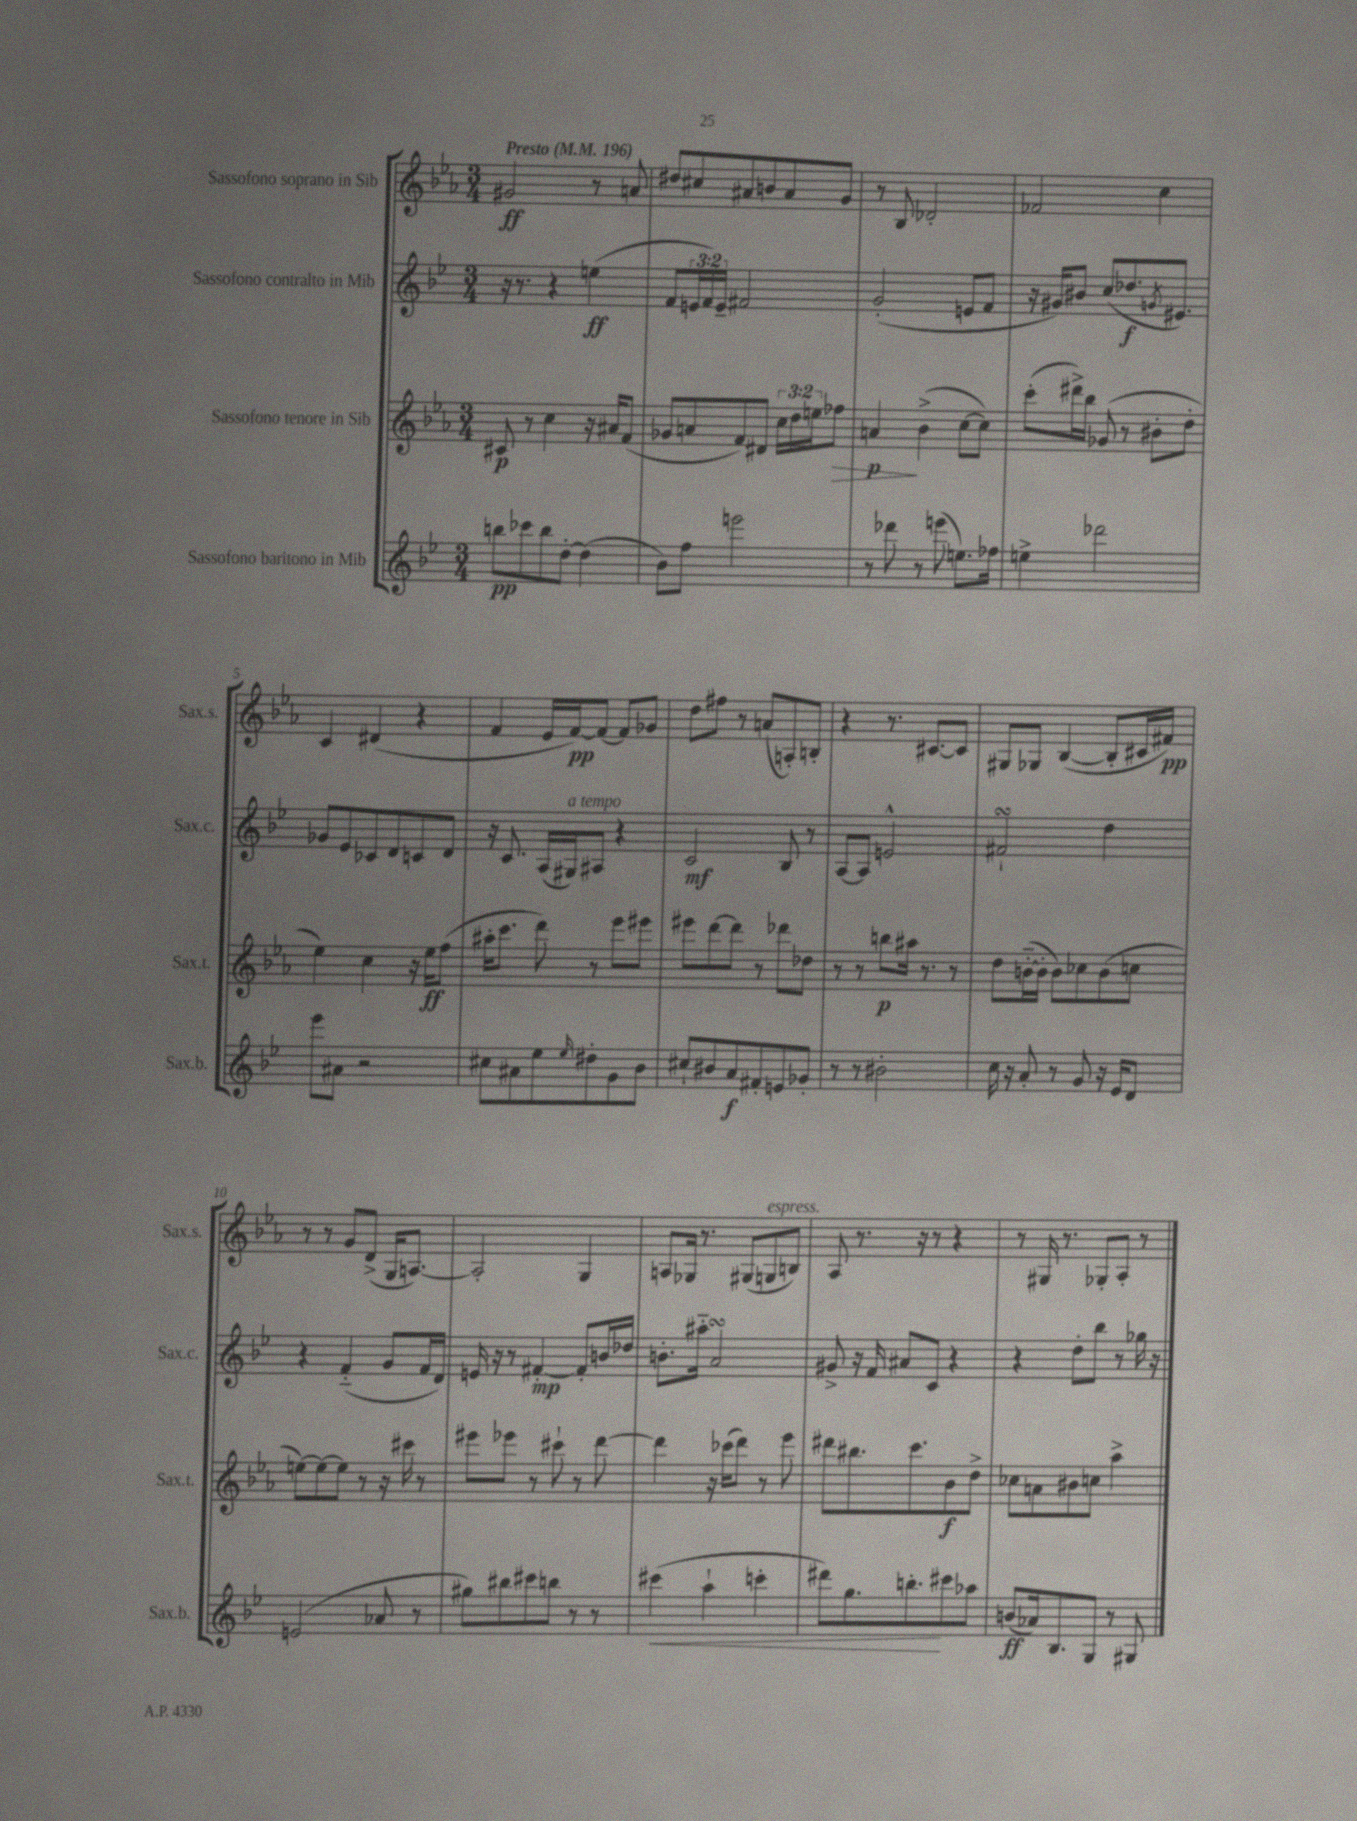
<<
\new StaffGroup <<
\new Staff = "s0" \with { instrumentName = "Sassofono soprano in Sib" shortInstrumentName = "Sax.s." } {
    \clef treble \key ees \major \numericTimeSignature \time 3/4 \tempo "Presto" 4 = 196
    gis'2\ff r8 a'8 |
    dis''8 cis''8 ais'8 b'8 ais'8 g'8 |
    r8 bes8 des'2-. |
    fes'2 c''4 |
    c'4 dis'4( r4 |
    f'4 ees'16 f'16~\pp) f'8~ f'8 ges'8 |
    d''8 fis''8 r8 a'8( a8-.) b8-. |
    r4 r8. cis'8.~ cis'8 |
    gis8 ges8 bes4~( bes8-. cis'16 fis'16\pp) |
    r8 r8 g'8 d'8->( g16 a8.~) |
    a2-. g4 |
    a8 ges16 r8. gis8( g8^\markup { \italic "espress." } b8) |
    aes8 r8. r16 r8 r4 |
    r8 gis16 r8. ges8-. aes8-. r8 \bar "|." |
}
\new Staff = "s1" \with { instrumentName = "Sassofono contralto in Mib" shortInstrumentName = "Sax.c." } {
    \clef treble \key bes \major \numericTimeSignature \time 3/4 \override Staff.TupletNumber.text = #tuplet-number::calc-fraction-text
    r16 r8. r4 e''4\ff( |
    f'8 \tuplet 3/2 { e'16 f'16) e'16-- } fis'2 |
    g'2-.( e'8 f'8 |
    r16 gis'16) bis'8 c''8( des''8.\f \acciaccatura { g'8 } eis'8.) |
    ges'8 ees'8 ces'8 d'8 c'8 d'8 |
    r16 c'8. a16( gis16^\markup { \italic "a tempo" }) ais8 r4 |
    c'2\mf bes8 r8 |
    a8~ a8 e'2-^ |
    fis'2-!\turn d''4 |
    r4 f'4-_( g'8 f'16 d'16) |
    e'16 r16 r8 fis'4~-.\mp fis'8-. b'16 des''16 |
    b'8.-. ais''16-_ a'2\turn |
    gis'8-> r16 f'16 ais'8 c'8 r4 |
    r4 d''8-. bes''8 r8 ges''16 r16 \bar "|." |
}
\new Staff = "s2" \with { instrumentName = "Sassofono tenore in Sib" shortInstrumentName = "Sax.t." } {
    \clef treble \key ees \major \numericTimeSignature \time 3/4 \override Staff.TupletNumber.text = #tuplet-number::calc-fraction-text
    cis'8\p r8 c''4 r16 ais'16 f'8( |
    ges'8 a'8 f'8) dis'8 \tuplet 3/2 { c''16 d''16 e''16 } fes''8\> |
    a'4\p\! bes'4->( c''8~ c''8) |
    c'''8-.( dis'''16->) bes''16 ges'8( r8 bis'8-. d''8-. |
    ees''4) c''4 r16 ees''16\ff f''8( |
    ais''16-. c'''8. d'''8) r8 ees'''8 eis'''8 |
    eis'''8 d'''8~ d'''8 r8 des'''8 des''8 |
    r8 r8 b''8\p ais''16 r8. r8 |
    d''8 b'16~-_( b'16-. b'8) ces''8 b'8( c''8 |
    e''8~) e''8~ e''8 r8 r16 cis'''16 r8 |
    eis'''8 ees'''8 r8 cis'''8-! r8 d'''8~ |
    d'''4 r16 ces'''16( d'''8) r8 ees'''8 |
    dis'''8 bis''8. c'''8. bes'8\f d''8-> |
    ces''8 a'8 bis'8 c''8 aes''4-> \bar "|." |
}
\new Staff = "s3" \with { instrumentName = "Sassofono baritono in Mib" shortInstrumentName = "Sax.b." } {
    \clef treble \key bes \major \numericTimeSignature \time 3/4
    b''8\pp ces'''8 b''8 d''8~-. d''4( |
    bes'8) f''8 e'''2 |
    r8 des'''8 r8 e'''8( e''8.) fes''16 |
    e''4-> des'''2 |
    ees'''8 ais'8 r2 |
    cis''8 ais'8 ees''8 \grace { ees''16 } dis''8-. g'8 bes'8 |
    cis''8-! bis'8 a'8\f fis'8-. e'8 ges'8-. |
    r8 r8 bis'2-. |
    c''16 r16 a'8-. r8 g'8 r16 ees'16 d'8 |
    e'2( aes'8 r8 |
    gis''8) bis''8 cis'''8 b''8 r8 r8 |
    cis'''4\<( a''4-! c'''4-. |
    dis'''8) g''8. b''8.-.\! cis'''8 aes''8 |
    b'8\ff( aes'16) bes8. g8 r8 gis8 \bar "|." |
}
>>
>>
